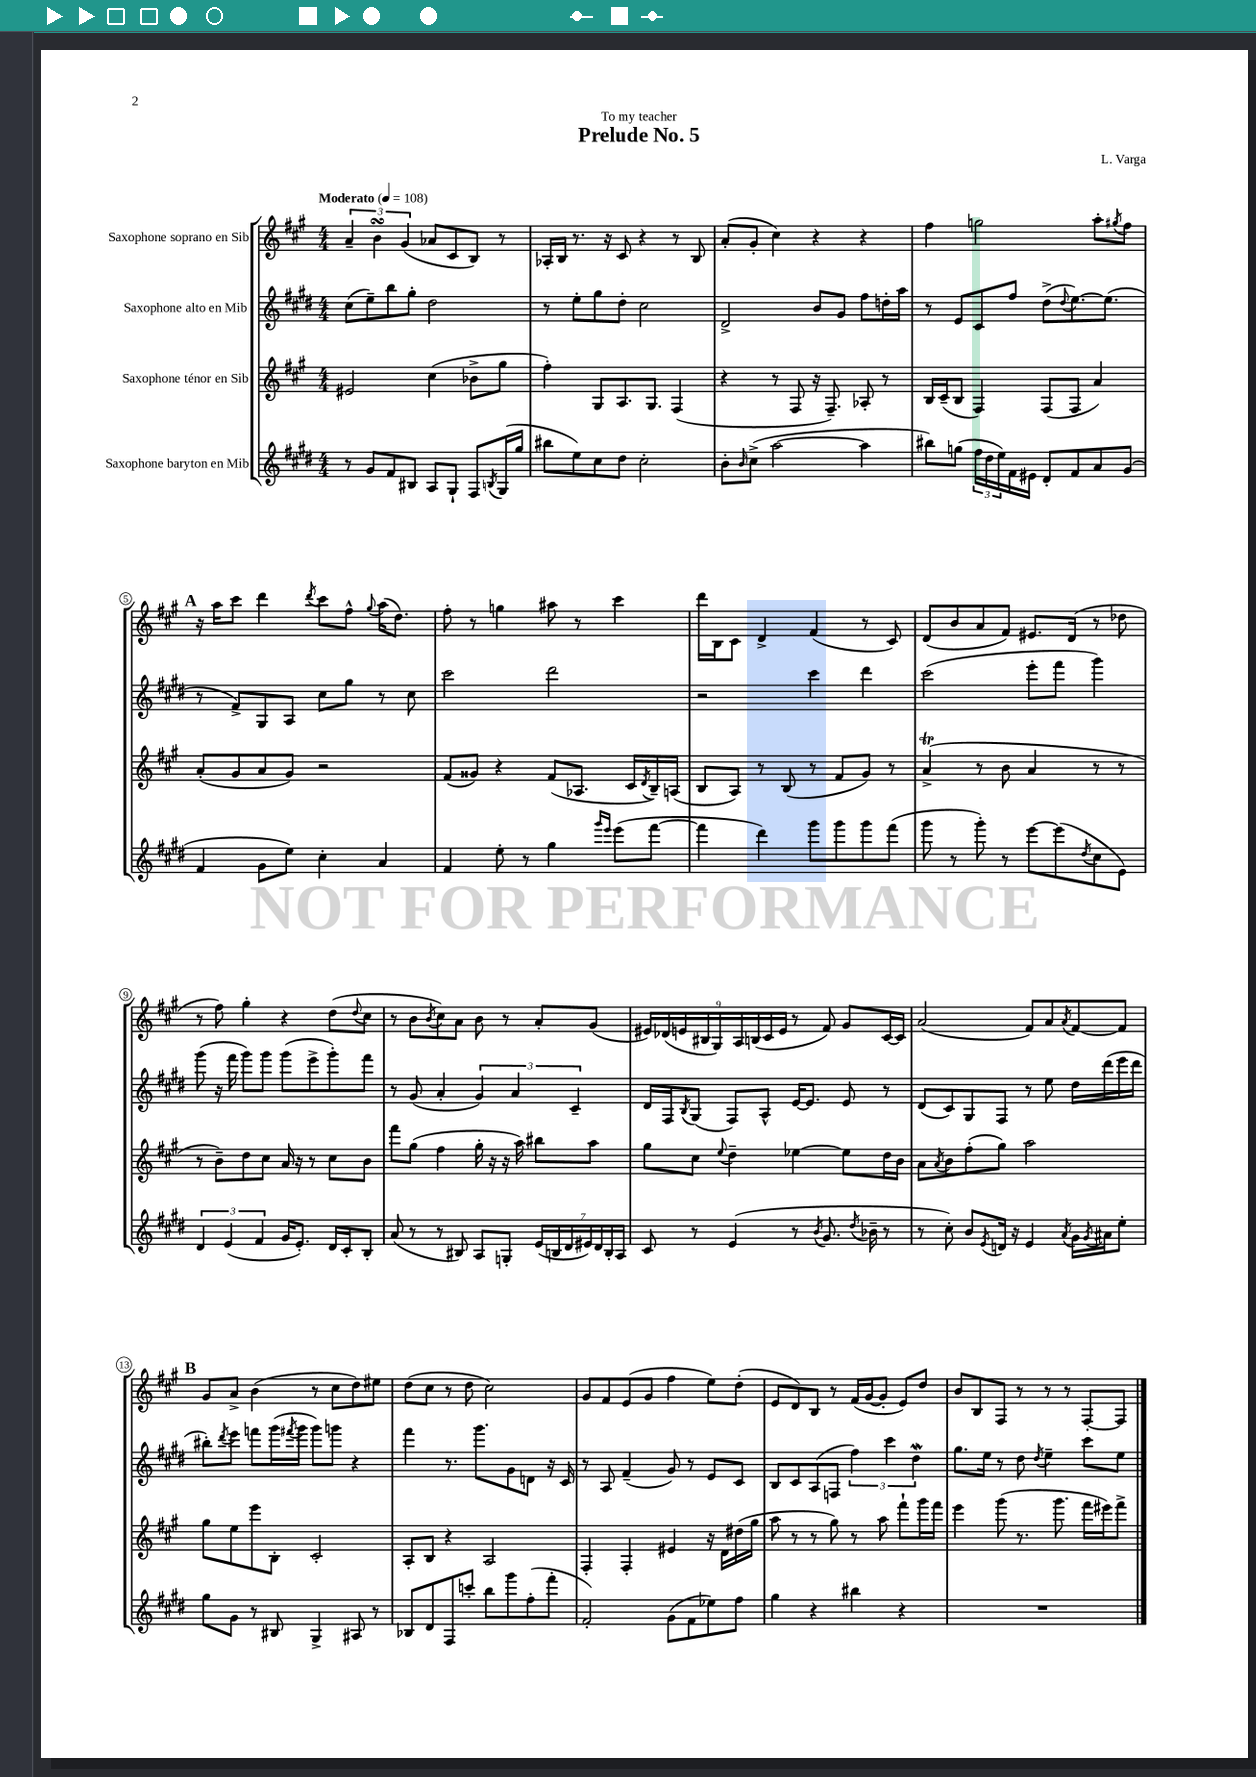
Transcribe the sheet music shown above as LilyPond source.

\header { title = "Prelude No. 5" composer = "L. Varga" dedication = "To my teacher" }
<<
\new StaffGroup <<
\new Staff = "s0" \with { instrumentName = "Saxophone soprano en Sib" } {
    \clef treble \key a \major \numericTimeSignature \time 4/4 \tempo "Moderato" 4 = 108
    \tuplet 3/2 { a'4-- b'4\turn gis'4( } aes'8 cis'8 b8) r8 |
    aes16-. b16 r8. r16 cis'8 r4 r8 b8 |
    a'8-.( gis'8-. cis''4) r4 r4 |
    fis''4 g''2 a''8-. \acciaccatura { gis''8 } fis''8 |
    \mark \markup { \bold "A" } r16 a''16 cis'''8 d'''4 \acciaccatura { d'''8 } cis'''8 fis''8-^ \appoggiatura { gis''8 } a''16( d''8.) |
    fis''8-. r8 g''4 ais''8 r8 cis'''4 |
    d'''16 b16 cis'8 d'4-> fis'4( r8 cis'8) |
    d'8( b'8 a'8 fis'8) eis'8. d'16( r8 des''8 |
    r8 fis''8) gis''4-. r4 d''8( \appoggiatura { d''8 } cis''8 |
    r8 b'8 \acciaccatura { b'8 } cis''8) a'8 b'8 r8 a'8-. gis'8( |
    \tuplet 9/8 { eis'16) des'16( e'16 bis16 gis16) a16 b16( cis'16 e'16 } r8 fis'8) gis'8 cis'16~ cis'16 |
    a'2( fis'8) a'8 \acciaccatura { a'8 } fis'8~ fis'8 |
    \mark \markup { \bold "B" } gis'8 a'8-> b'4( r8 cis''8 d''8) eis''8 |
    d''8( cis''8 r8 d''8 cis''2) |
    gis'8 fis'8 e'8( gis'8 fis''4 e''8) d''8-.( |
    e'8 d'8) b8 r8 fis'16( gis'16~ gis'8-. e'8) d''8 |
    b'8 b8 fis8 r8 r8 r8 fis8~-. fis8 \bar "|." |
}
\new Staff = "s1" \with { instrumentName = "Saxophone alto en Mib" } {
    \clef treble \key e \major \numericTimeSignature \time 4/4
    cis''8( e''8--) b''8 gis''8-. dis''2 |
    r8 e''8-. gis''8 dis''8-. cis''2 |
    dis'2-> b'8 gis'8 fis''8 d''16-. a''16 |
    r8 e'8 cis'8 fis''8 dis''8->( \appoggiatura { dis''8 } e''8.~) e''8.( |
    \mark \markup { \bold "A" } r8 fis'8->) gis8 a8 cis''8 gis''8 r8 cis''8 |
    cis'''2 dis'''2 |
    r2 cis'''4 dis'''4 |
    cis'''2( e'''8-. fis'''8 gis'''4) |
    gis'''8( r16 fis'''16 gis'''8) gis'''8 gis'''8( e'''8-> gis'''8-.) fis'''8 |
    r8 gis'8( a'4-. \tuplet 3/2 { gis'4) a'4 cis'4-- } |
    dis'16 fis16 \acciaccatura { b8 } gis8( fis8) a8-^ e'16~ e'8. e'8 r8 |
    dis'8( cis'8) gis8 fis8 r8 e''8 dis''16 dis'''16( e'''16 dis'''16 |
    \mark \markup { \bold "B" } bis''8-.) \acciaccatura { dis'''8 } e'''8 f'''8 gis'''16( \acciaccatura { fis'''8 } gis'''16 gis'''8) g'''8 r4 |
    fis'''4 r8. gis'''8. gis'8 d'8 r16 cis'16 |
    r8 a8 fis'4--( gis'8) r8 e'8 cis'8 |
    b8 cis'8 a8( f8 \tuplet 3/2 { fis''4) cis'''4 dis''4\mordent } |
    gis''8. e''16 r8 dis''8 \acciaccatura { dis''8 } e''4-- cis'''8 e''8 \bar "|." |
}
\new Staff = "s2" \with { instrumentName = "Saxophone ténor en Sib" } {
    \clef treble \key a \major \numericTimeSignature \time 4/4
    eis'2 cis''4( bes'8-> gis''8 |
    fis''4-.) gis8 a8. gis8. fis4( |
    r4 r8 fis8 r16 fis8.--) aes8-. r8 |
    b16 cis'16--( b8 fis4) fis8( fis8 a'4) |
    \mark \markup { \bold "A" } a'8-.( gis'8 a'8 gis'8) r2 |
    fis'8( gisis'8) r4 fis'8( aes8. cis'16 \acciaccatura { d'8 } b16--) a16( |
    b8 a8) r8 b8( r8 fis'8 gis'8) r8 |
    a'4->\trill( r8 b'8 a'4 r8 r8 |
    r8 b'8--) d''8 cis''8 a'16 r16 r8 cis''8 b'8 |
    fis'''8 gis''8( fis''4 gis''16-. r16 r16 a''16) bis''8 a''8 |
    gis''8 cis''8 \appoggiatura { e''8 } d''4-- ees''4~ ees''8 d''16 b'16 |
    a'8 \acciaccatura { a'8 } b'8 fis''8-.( gis''8) a''2 |
    \mark \markup { \bold "B" } gis''8 e''8 e'''8 b8-. cis'2-. |
    a8-. b8 r4 a2 |
    fis4-. fis4-. eis'4 r16 d'16 dis''16( gis''16 |
    a''8 r8 r8 gis''8) r8 a''8 fis'''8-! gis'''16 fis'''16 |
    e'''4 gis'''8( r8. gis'''8. fis'''16 eis'''16) fis'''8-> \bar "|." |
}
\new Staff = "s3" \with { instrumentName = "Saxophone baryton en Mib" } {
    \clef treble \key e \major \numericTimeSignature \time 4/4
    r8 gis'8 fis'8 bis8 a8 gis8-! fis8 \acciaccatura { b8 } gis16( gis''16 |
    bis''8 e''8) cis''8 dis''8 cis''2-. |
    b'8-. \grace { b'16 } cis''8->( a''2~ a''4 |
    bis''8) g''8( \tuplet 3/2 { fis''16 dis''16 e''16) } fis'16 eis'16 dis'8-. fis'8 a'8 gis'8( |
    \mark \markup { \bold "A" } fis'4 gis'8 e''8) cis''4-. a'4 |
    fis'4 e''8-. r8 gis''4 \grace { gis'''16 e'''16 } e'''8( fis'''8~ |
    fis'''4 dis'''4) gis'''8 gis'''8 gis'''8 fis'''8( |
    gis'''8 r8 gis'''8-.) r8 e'''8~ e'''8( \acciaccatura { dis''8 } cis''8 e'8) |
    \tuplet 3/2 { dis'4 e'4( fis'4 } gis'16 e'8.-.) dis'16 cis'16-. b8-. |
    a'8( r8 r8 bis8) a8 g8-. \tuplet 7/4 { e'16( b16 dis'16 eis'16) dis'16 b16-. a16 } |
    cis'8 r8 e'4( r8 \acciaccatura { b'8 } gis'8. \acciaccatura { dis''8 } bes'16-- r8 |
    r8 cis''8-.) b'8 \acciaccatura { e'8 } d'16 r16 e'4 \acciaccatura { a'8 } gis'16 \acciaccatura { gis'8 } ais'16 e''8-. |
    \mark \markup { \bold "B" } gis''8 gis'8 r8 bis8 gis4-> ais8 r8 |
    bes8 dis'8 fis8 c'''8-. b''8 gis'''8 fis''8-.( fis'''8-. |
    fis'2-.) gis'8( fis'8 ees''8) fis''8 |
    gis''4 r4 bis''4 r4 |
    R1 \bar "|." |
}
>>
>>
\layout { \context { \Score \override BarNumber.stencil = #(make-stencil-circler 0.1 0.3 ly:text-interface::print) } }
